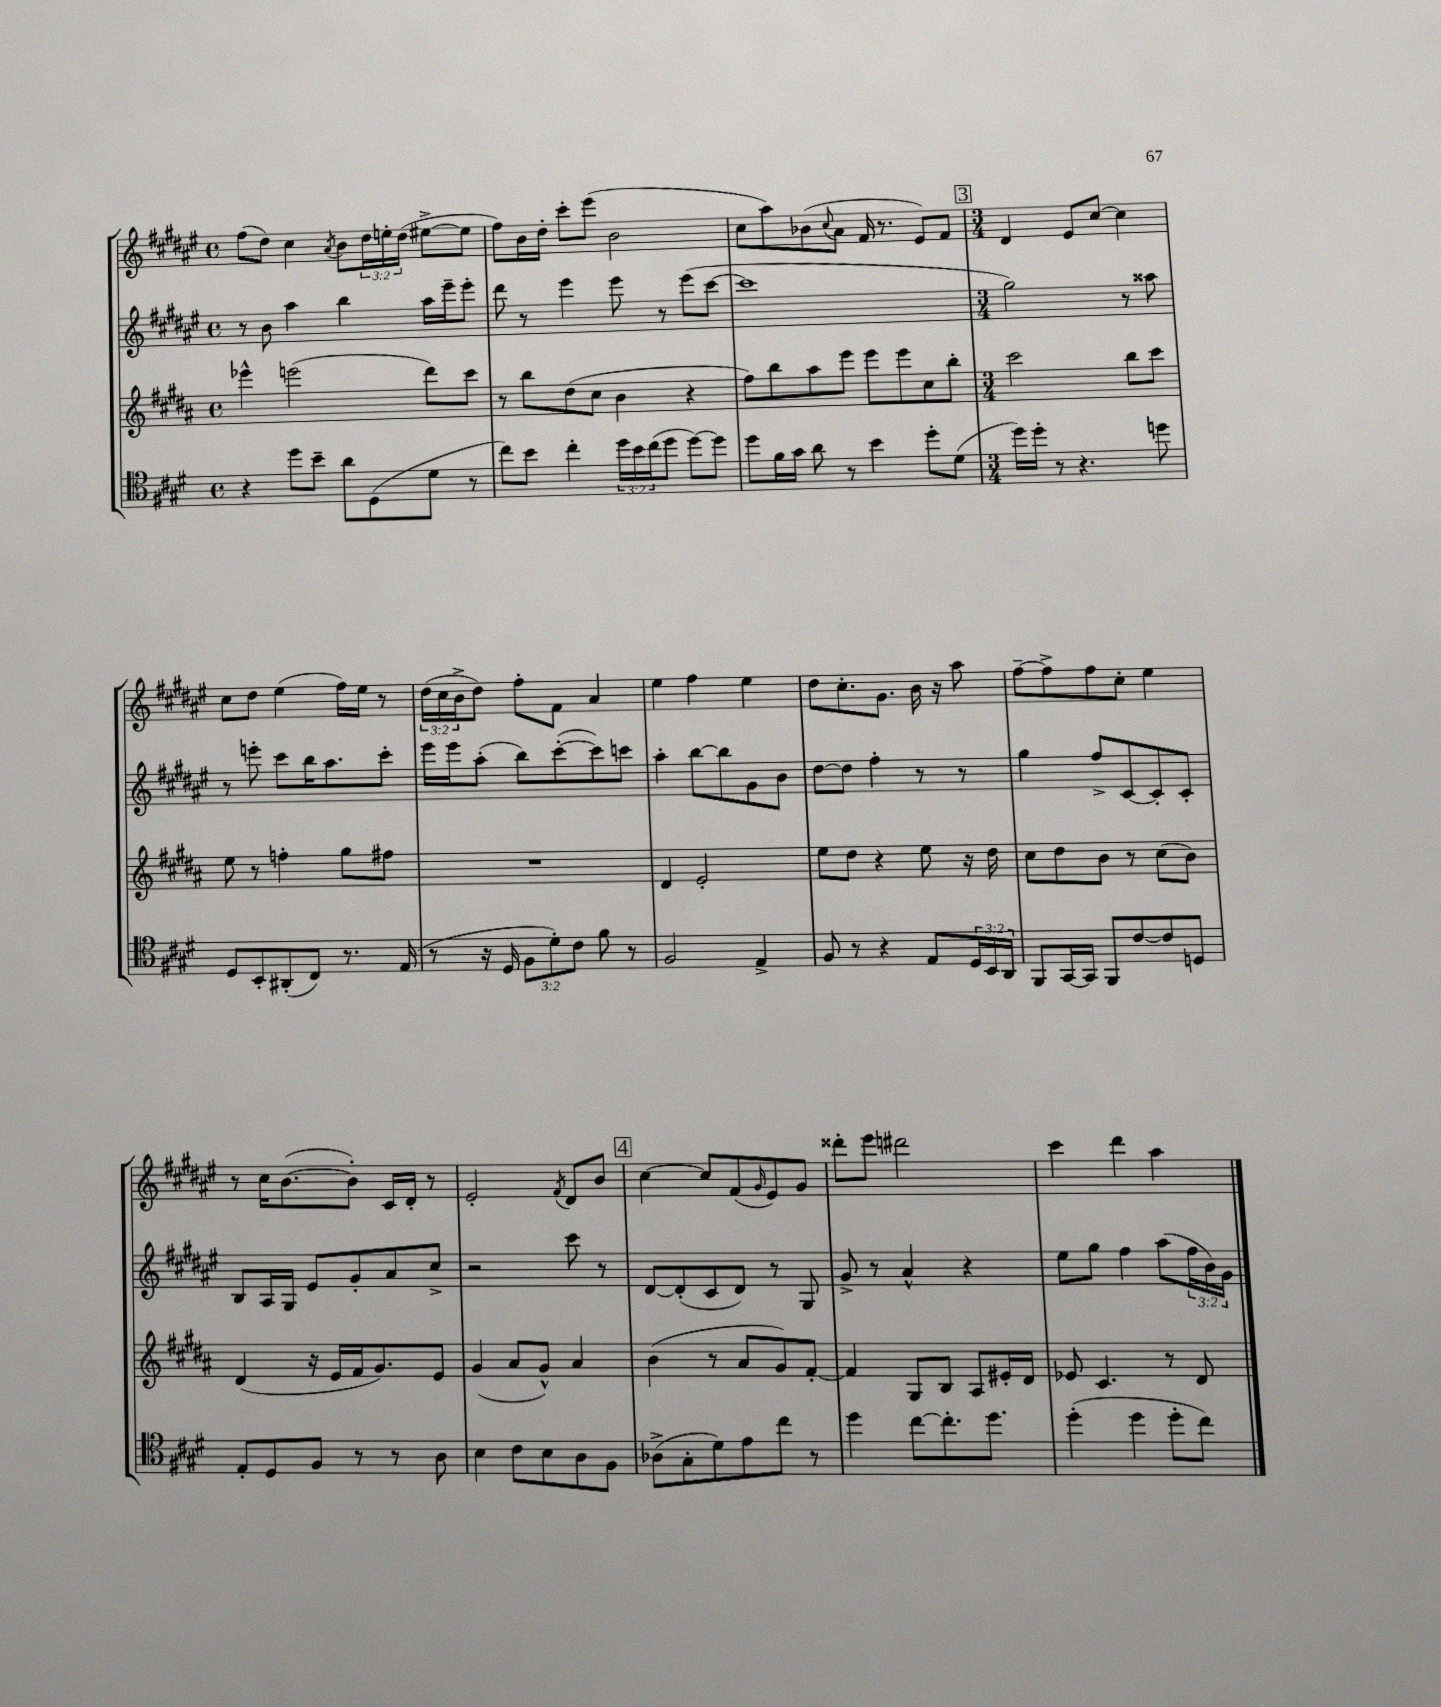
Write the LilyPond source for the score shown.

<<
\new StaffGroup <<
\new Staff = "s0" {
    \clef treble \key fis \major \defaultTimeSignature \time 4/4 \override Staff.TupletNumber.text = #tuplet-number::calc-fraction-text
    fis''8( dis''8) cis''4 \acciaccatura { ais'8 } b'8 \tuplet 3/2 { dis''16 e''16-. dis''16( } eis''8~-> eis''8 |
    fis''8) b'16 dis''16-. cis'''8-. eis'''8( b'2 |
    cis''8 ais''8) bes'8( \appoggiatura { cis''8 } ais'8 fis'16 r8. eis'8) fis'8 |
    \mark \markup { \box "3" } \numericTimeSignature \time 3/4 dis'4 eis'8 cis''8~ cis''4 |
    cis''8 dis''8 eis''4( fis''16) eis''16 r8 |
    \tuplet 3/2 { dis''16( cis''16 b'16-> } dis''8) fis''8-. fis'8 ais'4 |
    eis''4 fis''4 eis''4 |
    dis''8 cis''8.-. gis'8. b'16 r16 ais''8 |
    fis''8~-- fis''8-> fis''8 cis''8-. eis''4 |
    r8 cis''16 b'8.~( b'8-.) cis'16 dis'16-. r8 |
    eis'2-. \acciaccatura { fis'8 } dis'8 b'8 |
    \mark \markup { \box "4" } cis''4~ cis''8 fis'8( \grace { gis'16 } eis'8) gis'8 |
    disis'''8-. eis'''8 dis'''2 |
    cis'''4 dis'''4 ais''4 \bar "|." |
}
\new Staff = "s1" {
    \clef treble \key fis \major \defaultTimeSignature \time 4/4 \override Staff.TupletNumber.text = #tuplet-number::calc-fraction-text
    r8 b'8 ais''4 b''4 ais''16 eis'''16-- eis'''8-. |
    dis'''8 r8 eis'''4 eis'''8 r8 eis'''8( cis'''8~ |
    cis'''1 |
    \mark \markup { \box "3" } \numericTimeSignature \time 3/4 gis''2) r8 aisis''8 |
    r8 e'''8-. cis'''8 b''16 ais''8. cis'''8-. |
    eis'''16 eis'''16 ais''8-.( b''8) cis'''8~-.( cis'''8) c'''8 |
    ais''4-. b''8~ b''8 gis'8 b'8 |
    dis''8~ dis''8 fis''4-. r8 r8 |
    gis''4 fis''8-> cis'8~ cis'8-. cis'8-. |
    b8 ais16 gis16 eis'8 gis'8-. ais'8 cis''8-> |
    r2 cis'''8 r8 |
    \mark \markup { \box "4" } dis'8~ dis'8-.( cis'8 dis'8) r8 gis8 |
    gis'8-> r8 ais'4-^ r4 |
    eis''8 gis''8 fis''4 ais''8( \tuplet 3/2 { fis''16 b'16) gis'16 } \bar "|." |
}
\new Staff = "s2" {
    \clef treble \key b \major \defaultTimeSignature \time 4/4
    ees'''4-^ e'''2( dis'''8) cis'''8 |
    r8 b''8 dis''8( cis''8 b'4 r4 |
    fis''8) b''8 ais''8 e'''8 e'''8 e'''8 cis''8 b''8-. |
    \mark \markup { \box "3" } \numericTimeSignature \time 3/4 cis'''2 b''8 cis'''8 |
    e''8 r8 f''4-. gis''8 fis''8 |
    R2. |
    dis'4 e'2-. |
    e''8 dis''8 r4 e''8 r16 dis''16 |
    cis''8 dis''8 b'8 r8 cis''8( b'8) |
    dis'4( r16 e'16 fis'16 gis'8.) e'8 |
    gis'4( ais'8 gis'8-^) ais'4 |
    \mark \markup { \box "4" } b'4( r8 ais'8 gis'8) fis'8~-. |
    fis'4 gis8 b8 ais8 eis'16-. dis'16 |
    ees'8 cis'4. r8 dis'8 \bar "|." |
}
\new Staff = "s3" {
    \clef tenor \key e \major \defaultTimeSignature \time 4/4 \override Staff.TupletNumber.text = #tuplet-number::calc-fraction-text
    r4 dis''8 b'8-- a'8 dis8( dis'8 r8 |
    cis''8) b'8 cis''4-. \tuplet 3/2 { dis''16 b'16 cis''16( } dis''8 dis''8~) dis''8 |
    dis''8 fis'16 gis'16 a'8 r8 b'4 dis''8-. dis'8( |
    \mark \markup { \box "3" } \numericTimeSignature \time 3/4 dis''16) dis''16-. r8 r4. d''8 |
    dis8 b,8-. ais,8-.( cis8) r8. e16( |
    r8 r16 dis16 \tuplet 3/2 { fis8 dis'8-.) cis'8 } fis'8 r8 |
    fis2 e4-> |
    fis8 r8 r4 e8 \tuplet 3/2 { dis16 b,16 a,16 } |
    fis,8 gis,16~ gis,16 fis,8 cis'8~ cis'8 d8 |
    e8-. dis8 fis8 r8 r8 a8 |
    b4 cis'8 b8 a8 fis8 |
    \mark \markup { \box "4" } aes8->( gis8-. dis'8) e'8 cis''8 r8 |
    dis''4 cis''8~ cis''8.-. dis''8. |
    dis''4-.( dis''4 dis''8-. cis''8) \bar "|." |
}
>>
>>
\layout { \context { \Score \remove "Bar_number_engraver" } }
